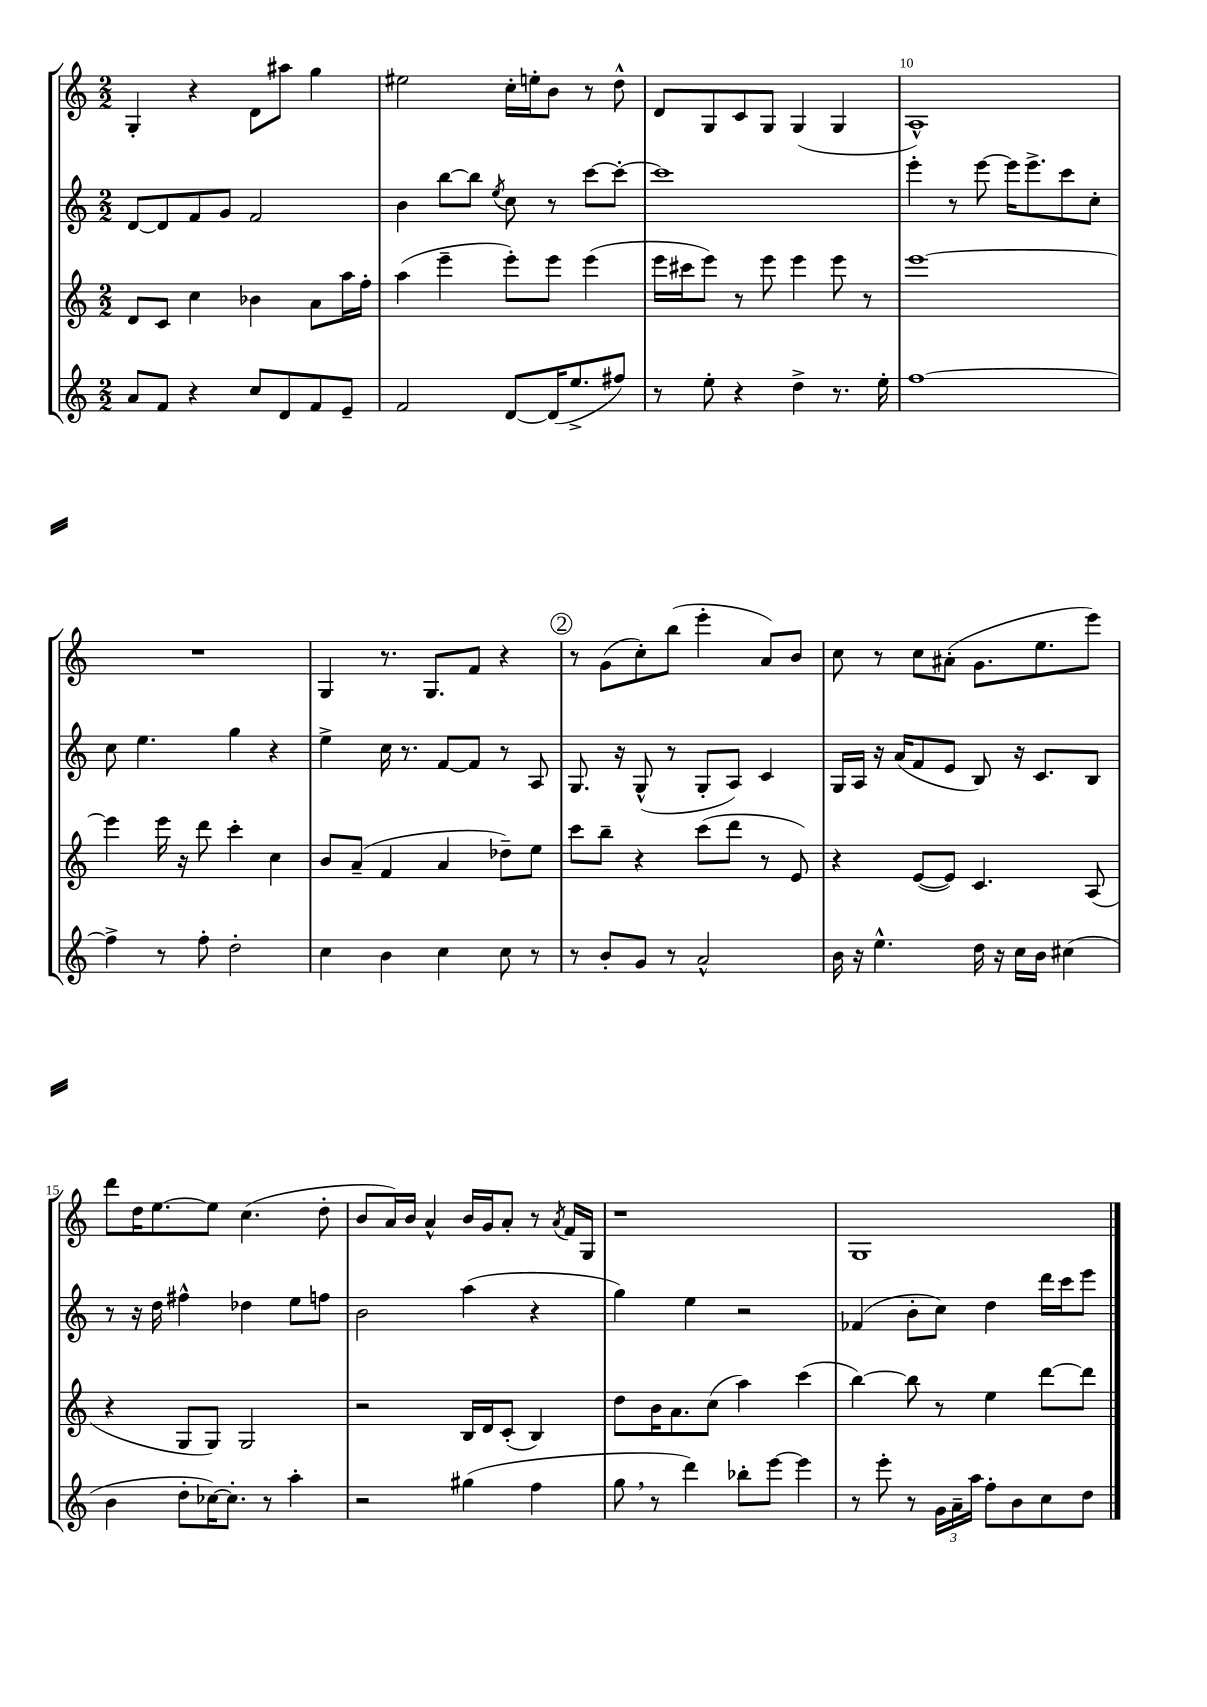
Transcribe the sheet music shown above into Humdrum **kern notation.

**kern	**kern	**kern	**kern
*staff4	*staff3	*staff2	*staff1
*clefG2	*clefG2	*clefG2	*clefG2
*k[]	*k[]	*k[]	*k[]
*M2/2	*M2/2	*M2/2	*M2/2
8a	8d	[8d	4G'
8f	8c	8d]	.
4r	4cc	8f	4r
.	.	8g	.
8cc	4b-	2f	8d
8d	.	.	8aa#
8f	8a	.	4gg
8e~	16aa	.	.
.	16ff'	.	.
=	=	=	=
2f	(4aa	4b	2ee#
.	4eee~	[8bb	.
.	.	8bb]	.
.	.	8qee	.
[8d	8eee')	8cc	16cc'
.	.	.	16ee'
(16d]	8eee	8r	8b
8.ee^	.	.	.
.	(4eee	[8ccc	8r
8ff#)	.	8ccc'_	8dd^^
=	=	=	=
8r	16eee	1ccc]	8d
.	16ccc#	.	.
8ee'	8eee)	.	8G
4r	8r	.	8c
.	8eee	.	8G
4dd^	4eee	.	(4G
8.r	8eee	.	4G
.	8r	.	.
16ee'	.	.	.
=	=	=	=
[1ff	[1eee	4eee'	1A^^)
.	.	8r	.
.	.	[8eee	.
.	.	16eee]	.
.	.	8.eee^	.
.	.	8ccc	.
.	.	8cc'	.
=	=	=	=
4ff^]	4eee]	8cc	1r
.	.	4.ee	.
8r	16eee	.	.
.	16r	.	.
8ff'	8ddd	.	.
2dd'	4ccc'	4gg	.
.	4cc	4r	.
=	=	=	=
4cc	8b	4ee^	4G
.	(8a~	.	.
4b	4f	16cc	8.r
.	.	8.r	.
.	.	.	8.G
4cc	4a	[8f	.
.	.	8f]	8f
8cc	8dd-~)	8r	4r
8r	8ee	8A	.
=	=	=	=
8r	8ccc	8.G	8r
8b'	8bb~	.	(8g
.	.	16r	.
8g	4r	(8G^^	8cc')
8r	.	8r	(8bb
2a^^	(8ccc	8G'	4eee'
.	8ddd	8A)	.
.	8r	4c	8a)
.	8e)	.	8b
=	=	=	=
16b	4r	16G	8cc
16r	.	16A	.
4.ee^^	.	16r	8r
.	.	(16a	.
.	([8e	8f	8cc
.	8e])	8e	(8a#'
16dd	4.c	8B)	8.g
16r	.	.	.
16cc	.	16r	.
16b	.	8.c	8.ee
(4cc#	.	.	.
.	(8A	8B	8eee)
=	=	=	=
4b	4r	8r	8ddd
.	.	16r	16dd
.	.	16dd	[8.ee
8dd'	8G	4ff#^^	.
[16cc-)	8G)	.	8ee]
8.cc-']	.	.	.
.	2G	4dd-	(4.cc
8r	.	.	.
4aa'	.	8ee	.
.	.	8ff	8dd'
=	=	=	=
2r	2r	2b	8b
.	.	.	16a)
.	.	.	16b
.	.	.	4a^^
(4gg#	16B	(4aa	16b
.	16d	.	16g
.	(8c'	.	8a'
4ff	4B)	4r	8r
.	.	.	8qa
.	.	.	16f
.	.	.	16G
=	=	=	=
8gg	8dd	4gg)	1r
8r	16b	.	.
.	8.a	.	.
4ddd)	.	4ee	.
.	(8cc	.	.
8bb-'	4aa)	2r	.
[8eee	.	.	.
4eee]	(4ccc	.	.
=	=	=	=
8r	[4bb)	(4f-	1G
8eee'	.	.	.
8r	8bb]	8b'	.
24g	8r	8cc)	.
24a~	.	.	.
24aa	.	.	.
8ff'	4ee	4dd	.
8b	.	.	.
8cc	[8ddd	16ddd	.
.	.	16ccc	.
8dd	8ddd]	8eee	.
==	==	==	==
*-	*-	*-	*-
